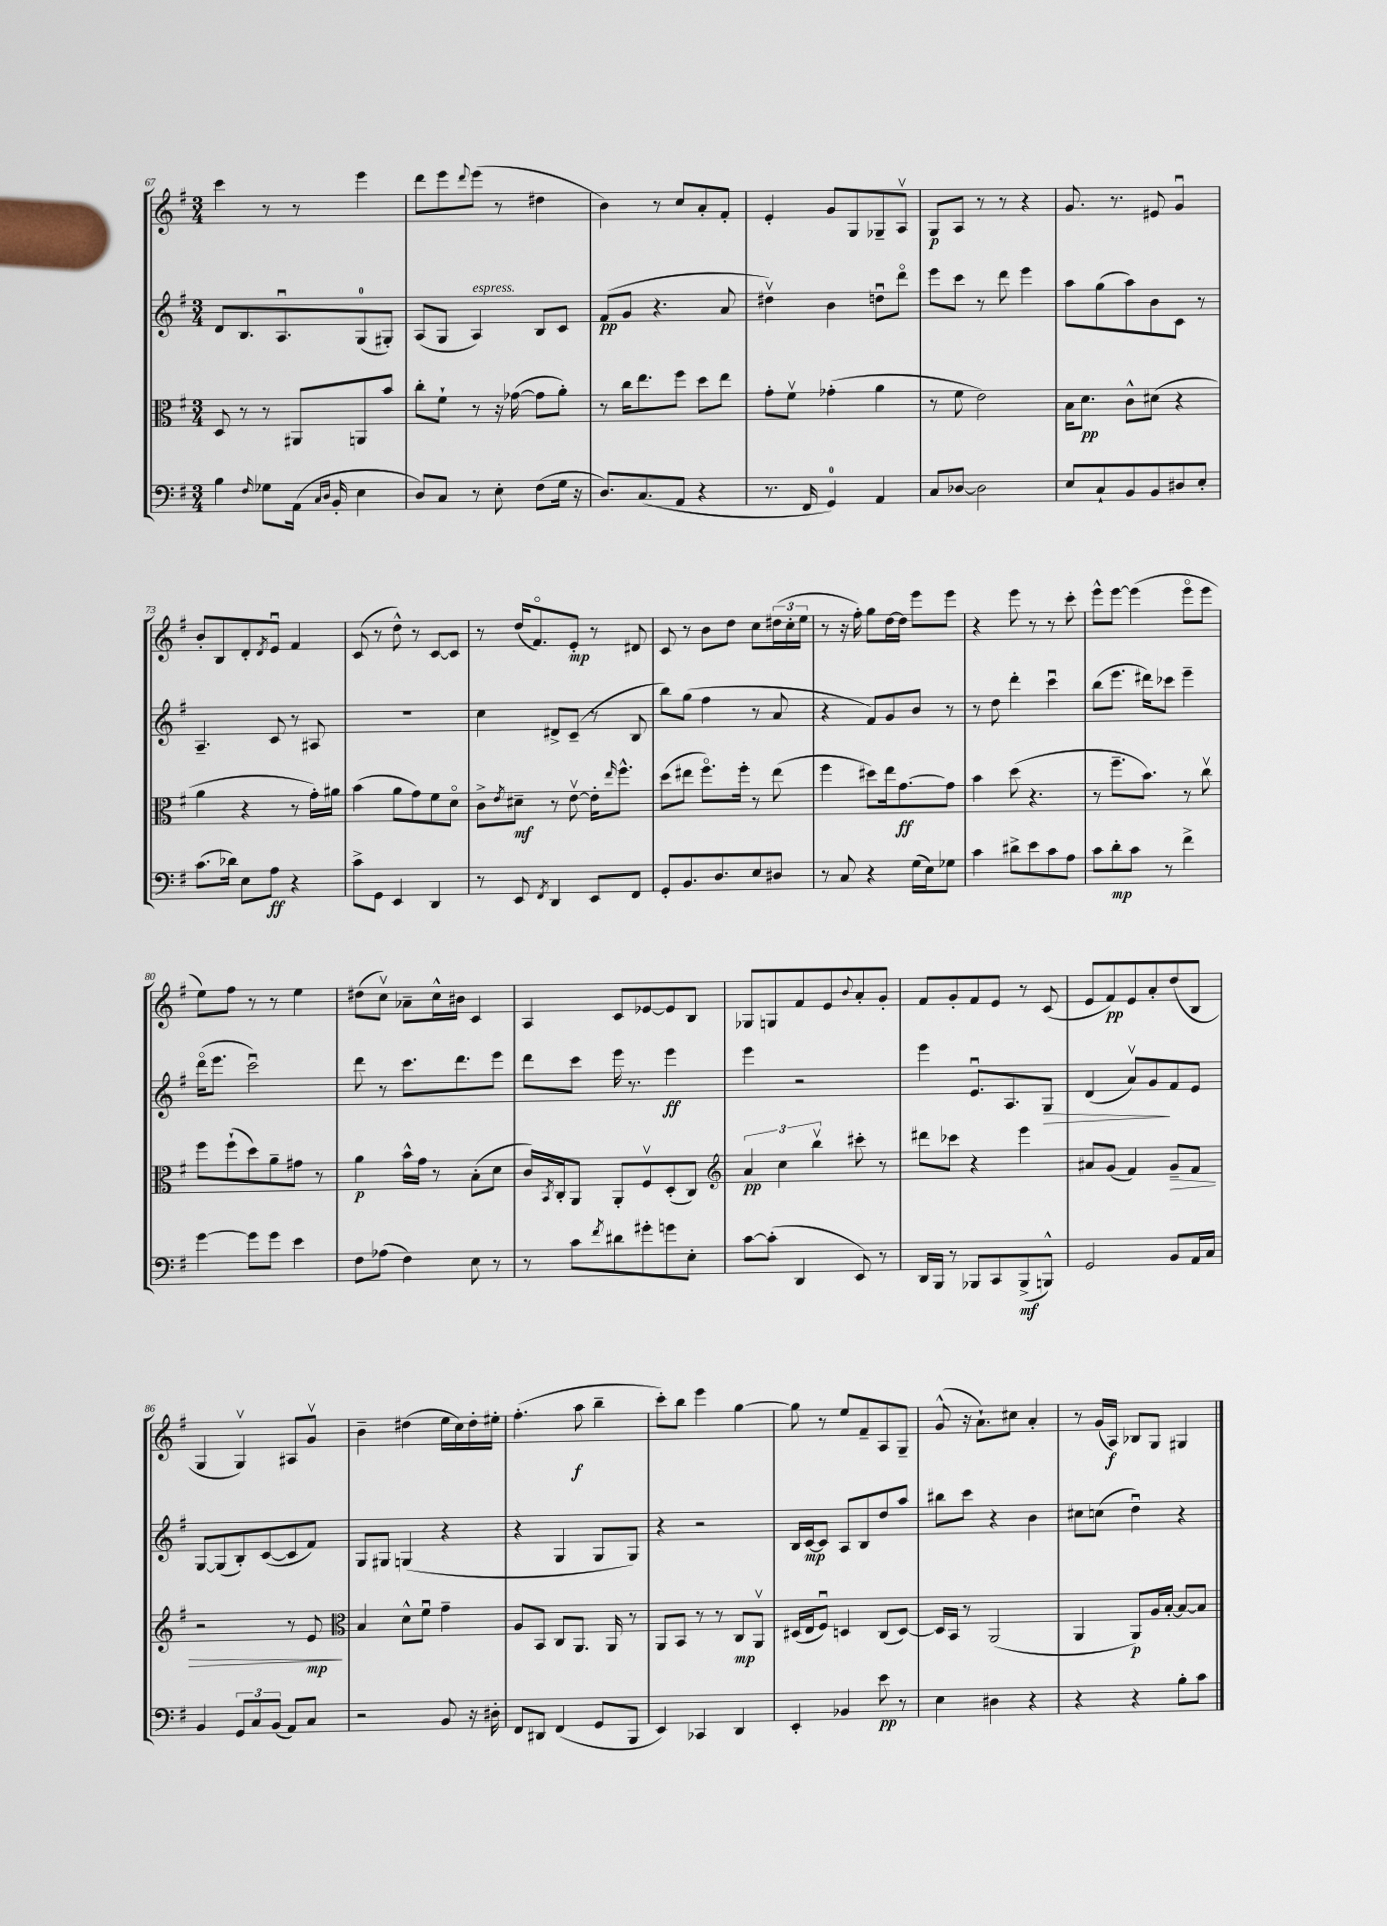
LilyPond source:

<<
\new StaffGroup <<
\new Staff = "s0" {
    \clef treble \key g \major \numericTimeSignature \time 3/4
    c'''4 r8 r8 e'''4 |
    d'''8 e'''8 \appoggiatura { d'''8 } e'''8( r8 dis''4 |
    b'4) r8 c''8 a'8-. fis'8-. |
    e'4-. g'8 g8 ges8-- a8\upbow |
    g8\p a8 r8 r8 r4 |
    g'8. r8. eis'8 g'4\downbow |
    b'8-. b8 d'8-. \acciaccatura { d'8 } e'8\downbow fis'4 |
    c'8( r8 d''8-^) r8 c'8~ c'8 |
    r8 d''16( fis'8.\flageolet) e'8-.\mp r8 dis'8 |
    c'8 r8 b'8 d''8 c''8 \tuplet 3/2 { dis''16( c''16-. e''16 } |
    r8 r16 fis''16-.) g''8 d''16~ d''16 e'''8 e'''8 |
    r4 e'''8 r8 r8 c'''8-. |
    e'''8-^ e'''8~ e'''4( e'''8\flageolet e'''8 |
    e''8) fis''8 r8 r8 e''4 |
    dis''8( c''8\upbow) aes'8-- c''16-^ bis'16 c'4 |
    a4 c'8 ees'8~ ees'8 b8 |
    ges8 g8 fis'8 e'8 \appoggiatura { b'8 } a'8-. g'8-. |
    fis'8 g'8-. fis'8 e'8 r8 c'8( |
    e'8 fis'8\pp) e'8 a'8-. d''8( b8 |
    g4 g4\upbow) ais8 g'8\upbow |
    b'4-- dis''4( e''16 c''16) dis''16-. eis''16-. |
    fis''4.-.( a''8\f b''4-- |
    c'''8-.) b''8 e'''4 g''4~ |
    g''8 r8 e''8 fis'8-- a8 g8-- |
    g'8-^( r16 a'8.-!) cis''8 a'4-. |
    r8 g'16( a16\f) bes8 g8 gis4 \bar "|." |
}
\new Staff = "s1" {
    \clef treble \key g \major \numericTimeSignature \time 3/4
    d'8 b8. a8.\downbow g8-0( gis8-.) |
    a8( g8 a4^\markup { \italic "espress." }) b8 c'8 |
    fis'8\pp( g'8 r4. a'8 |
    dis''4\upbow) b'4 d''8\downbow d'''8\flageolet |
    e'''8 c'''8 r8 d'''8 e'''4 |
    a''8 g''8( a''8) b'8 c'8 r8 |
    a4.-- c'8 r8 ais8 |
    R2. |
    c''4 dis'8-> c'8--( r8 b8 |
    b''8) g''8( fis''4 r8 a'8 |
    r4 fis'8) g'8 b'8 r8 |
    r8 d''8 d'''4-. c'''4\downbow |
    b''8( e'''8. dis'''16) ces'''8 e'''4-- |
    d'''16\flageolet( e'''8. c'''2\downbow) |
    d'''8 r8 c'''8. d'''8. e'''8 |
    d'''8 c'''8 e'''16 r8. e'''4\ff |
    e'''4 r2 |
    e'''4 e'8.\downbow a8. g8\> |
    d'4( a'8\upbow) g'8\! fis'8 e'8 |
    g8~ g8( b8-.) c'8~( c'8 fis'8) |
    g8 gis8 g4( r4 |
    r4 g4 g8 g8) |
    r4 r2 |
    b16 c'16~\mp c'8 a8 b8 d''8 a''8 |
    bis''8 c'''8 r4 b'4 |
    cis''8 c''8( d''4\downbow) r4 \bar "|." |
}
\new Staff = "s2" {
    \clef alto \key g \major \numericTimeSignature \time 3/4
    d8 r8 r8 ais,8 a,8 b'8 |
    c''8-. fis'8-! r8 r16 ges'16~( ges'8 a'8-.) |
    r8 c''16 e''8. fis''8 d''8 e''8 |
    g'8-. fis'8\upbow ges'4-.( a'4 |
    r8 fis'8 e'2) |
    b16 d'8.\pp c'8-^ dis'8( r4 |
    a'4 r4 r8 g'16-.) ais'16 |
    b'4( a'8 g'8) fis'8 d'8\flageolet |
    c'8-> \acciaccatura { e'8 } dis'8--\mf r8 e'8~\upbow e'16-. \grace { e''16 } fis''8.-^ |
    d''8( eis''8 fis''8.\flageolet) fis''16-. r8 eis''8( |
    fis''4 dis''8) e''16 g'8.~\ff g'8 |
    b'4 d''8( r4. |
    r8 fis''8.-- b'8.) r8 c''8\upbow |
    fis''8 fis''8-!( d''8) a'8-- gis'8 r8 |
    a'4\p b'16-^ g'16 r8 b8-.( d'8 |
    c'16) \acciaccatura { b,8 } c16-. a,8 a,8-. fis8\upbow d8-.( c8) |
    \clef treble \tuplet 3/2 { a'4\pp c''4 b''4\upbow } cis'''8-. r8 |
    dis'''8 ces'''8 r4 e'''4 |
    ais'8 g'8( fis'4) g'8--\> fis'8 |
    r2 r8 e'8\mp\! |
    \clef alto b4 d'8-^ fis'8\downbow g'4-- |
    a8 b,8 c8 a,8. a,16 r8 |
    a,8 b,8 r8 r8 c8\mp a,8\upbow |
    dis16( e16 fis8\downbow) d4 c8( d8~) |
    d16 b,16 r8 a,2( |
    a,4 a,8\p) a16 b16~-. b8~ b8 \bar "|." |
}
\new Staff = "s3" {
    \clef bass \key g \major \numericTimeSignature \time 3/4
    b4 \grace { fis16 } ges8 a,16( \grace { c16 d16 } b,16-. e4 |
    d8) c8 r8 e8-. fis8( g16 r16 |
    d8.) c8.( a,8 r4 |
    r8. fis,16 g,4-0) a,4 |
    c8 des8~ des2 |
    e8 c8-! b,8 b,8 dis8 e8-. |
    c'8.( des'16) e8 a8\ff r4 |
    c'8-> g,8 e,4 d,4 |
    r8 e,8 \acciaccatura { fis,8 } d,4 e,8 fis,8 |
    g,8-. b,8. d8. e8 dis8 |
    r8 c8 r4 g16( e16) ges8 |
    c'4 dis'8-> e'8 c'8 a8 |
    c'8 d'8-.\mp c'8 r8 fis'4-> |
    g'4~ g'8 g'8 e'4 |
    fis8 aes8( fis4) e8 r8 |
    r8 c'8 \acciaccatura { fis'8 } dis'8 gis'8-. g'8 e8-. |
    c'8~ c'8-.( d,4 e,8) r8 |
    d,16 b,,16 r8 bes,,8 c,8 bes,,8->\mf( b,,8-^) |
    g,2 b,8 a,16 c16 |
    b,4 \tuplet 3/2 { g,8 c8 b,8( } a,8) c8 |
    r2 b,8 r16 dis16-. |
    fis,8 dis,8 fis,4( g,8 b,,8 |
    e,4) ces,4 d,4 |
    e,4-. bes,4 e'8\pp r8 |
    e4 dis4 r4 |
    r4 r4 b8-. c'8 \bar "|." |
}
>>
>>
\layout { \context { \Score currentBarNumber = #67 } }
